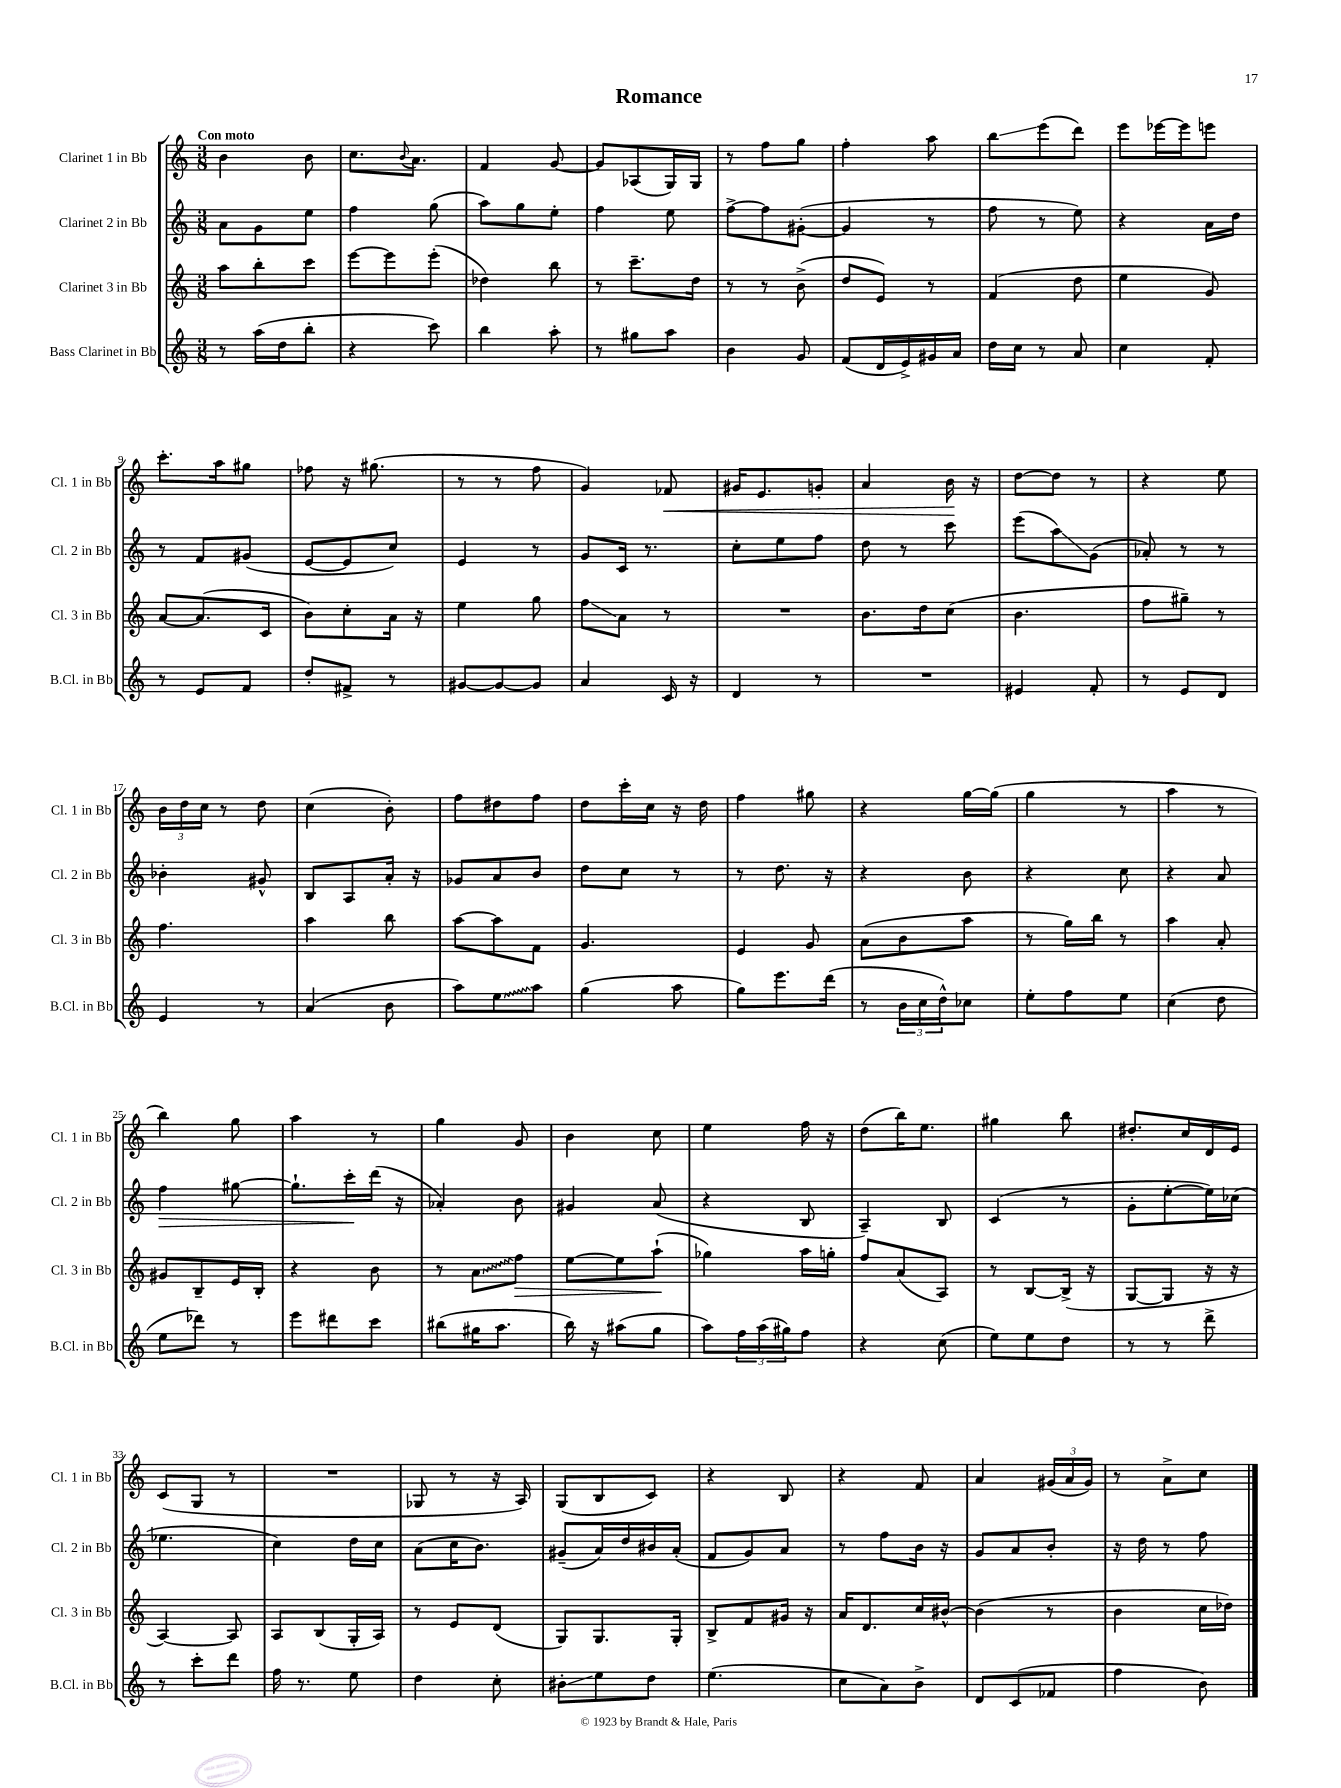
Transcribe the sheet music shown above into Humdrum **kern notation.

**kern	**kern	**kern	**kern
*staff4	*staff3	*staff2	*staff1
*clefG2	*clefG2	*clefG2	*clefG2
*k[]	*k[]	*k[]	*k[]
*M3/8	*M3/8	*M3/8	*M3/8
8r	8aa	8a	4b
(16aa	8bb'	8g	.
16dd	.	.	.
8bb'	8ccc	8ee	8b
=	=	=	=
4r	[8eee	4ff	8.cc
.	8eee]	.	.
.	.	.	8qqb
.	.	.	8.a
8ccc)	(8eee'	(8gg	.
=	=	=	=
4bb	4dd-)	8aa)	4f
.	.	8gg	.
8aa'	8bb	8ee'	[8g
=	=	=	=
8r	8r	4ff	8g]
8gg#	8.ccc~	.	(8A-
8aa	.	8ee	16G)
.	16dd	.	16G
=	=	=	=
4b	8r	[8ff^	8r
.	8r	8ff]	8ff
8g	(8b^	([8g#'	8gg
=	=	=	=
(8f	8dd	4g#]	4ff'
16d	8e)	.	.
16e^)	.	.	.
16g#	8r	8r	8aa
16a	.	.	.
=	=	=	=
16dd	(4f	8ff	8bb
16cc	.	.	.
8r	.	8r	(8eee
8a	8dd	8ee)	8ddd)
=	=	=	=
4cc	4ee	4r	8eee
.	.	.	[16eee-
.	.	.	16eee-]
8f'	8g)	16a	8eee
.	.	16dd	.
=	=	=	=
8r	[8a	8r	8.ccc'
8e	(8.a]	8f	.
.	.	.	16aa
8f	.	(8g#	8gg#
.	16c	.	.
=	=	=	=
8dd'	8b)	[8e	8ff-
8f#^	8cc'	8e]	16r
.	.	.	(8.gg#
8r	16a	8cc)	.
.	16r	.	.
=	=	=	=
[8g#	4ee	4e	8r
8g#_	.	.	8r
8g#]	8gg	8r	8ff
=	=	=	=
4a	8ff	8g	4g)
.	8a	16c	.
.	.	8.r	.
16c	8r	.	8f-
16r	.	.	.
=	=	=	=
4d	4.r	8cc'	16g#
.	.	.	8.e
.	.	8ee	.
8r	.	8ff	8g'
=	=	=	=
4.r	8.b	8dd	4a
.	.	8r	.
.	16dd	.	.
.	(8cc	8ccc	16b
.	.	.	16r
=	=	=	=
4e#	4.b	(8eee	[8dd
.	.	8aa)	8dd]
8f'	.	(8g	8r
=	=	=	=
8r	8ff	8a-')	4r
8e	8gg#~)	8r	.
8d	8r	8r	8ee
=	=	=	=
4e	4.ff	4b-'	24b
.	.	.	24dd
.	.	.	24cc
.	.	.	8r
8r	.	8g#^^	8dd
=	=	=	=
(4a	4aa	8B	(4cc
.	.	8A	.
8b	8bb	16a'	8b')
.	.	16r	.
=	=	=	=
8aa)	[8aa	8g-	8ff
8ee	8aa]	8a	8dd#
8aa	8f	8b	8ff
=	=	=	=
(4gg	4.g	8dd	8dd
.	.	8cc	16ccc'
.	.	.	16cc
8aa	.	8r	16r
.	.	.	16dd
=	=	=	=
8gg)	4e	8r	4ff
8.eee	.	8.dd	.
.	8g	.	8gg#
(16ddd	.	16r	.
=	=	=	=
8r	(8a	4r	4r
24b	8b	.	.
24cc	.	.	.
24dd^^)	.	.	.
8cc-	8aa	8b	[16gg
.	.	.	(16gg]
=	=	=	=
8ee'	8r	4r	4gg
8ff	16gg)	.	.
.	16bb	.	.
8ee	8r	8cc	8r
=	=	=	=
(4cc	4aa	4r	4aa
8dd	8a'	8a	8r
=	=	=	=
8ee	8g#	4ff	4bb)
8ddd-)	8B~	.	.
8r	16e	[8gg#	8gg
.	16B'	.	.
=	=	=	=
8eee	4r	8.gg#`]	4aa
8ddd#	.	.	.
.	.	16ccc'	.
8ccc	8b	(16ddd	8r
.	.	16r	.
=	=	=	=
(8bb#	8r	4a-')	4gg
16gg#	8a	.	.
8.aa	.	.	.
.	8ff	8b	8g
=	=	=	=
16bb)	[8ee	4g#	4b
16r	.	.	.
(8aa#	8ee]	.	.
8gg	(8aa`	(8a	8cc
=	=	=	=
8aa)	4gg-)	4r	4ee
24ff	.	.	.
(24aa	.	.	.
24gg#)	.	.	.
8ff	16aa	8B	16ff
.	16gg'	.	16r
=	=	=	=
4r	8ff	4A~)	(8dd
.	(8a	.	16bb)
.	.	.	8.ee
(8cc	8A)	8B	.
=	=	=	=
8ee)	8r	(4c	4gg#
8ee	[8B	.	.
8dd	(16B^]	8r	8bb
.	16r	.	.
=	=	=	=
8r	[8G	8g'	8.dd#'
8r	8G]	[8ee'	.
.	.	.	16cc
8ddd^	16r	16ee])	16d
.	16r	(16cc-	16e
=	=	=	=
8r	[4A)	4.ee-	(8c
8ccc'	.	.	8G
8ddd	8A]	.	8r
=	=	=	=
16ff	8A	4cc)	4.r
8.r	.	.	.
.	(8B	.	.
8ee	16G'	16dd	.
.	16A)	16cc	.
=	=	=	=
4dd	8r	(8a	8G-
.	8e	16cc	8r
.	.	8.b)	.
8cc'	(8d	.	16r
.	.	.	16A)
=	=	=	=
8b#'	8G)	(8g#~	(8G
8ee	8.G	16a)	8B
.	.	16dd	.
8dd	.	16b#	8c)
.	16G'	(16a'	.
=	=	=	=
(4.ee	8B^	8f	4r
.	8f	8g)	.
.	16g#	8a	8B
.	16r	.	.
=	=	=	=
8cc	16a	8r	4r
.	8.d	.	.
8a)	.	8ff	.
8b^	16cc	16b	8f
.	[16b#^^	16r	.
=	=	=	=
8d	(4b#]	8g	4a
(8c	.	8a	.
8f-	8r	8b'	(24g#
.	.	.	24a
.	.	.	24g#)
=	=	=	=
4ff	4b	16r	8r
.	.	16dd	.
.	.	8r	8a^
8b)	16cc	8ff	8cc
.	16dd-)	.	.
==	==	==	==
*-	*-	*-	*-
